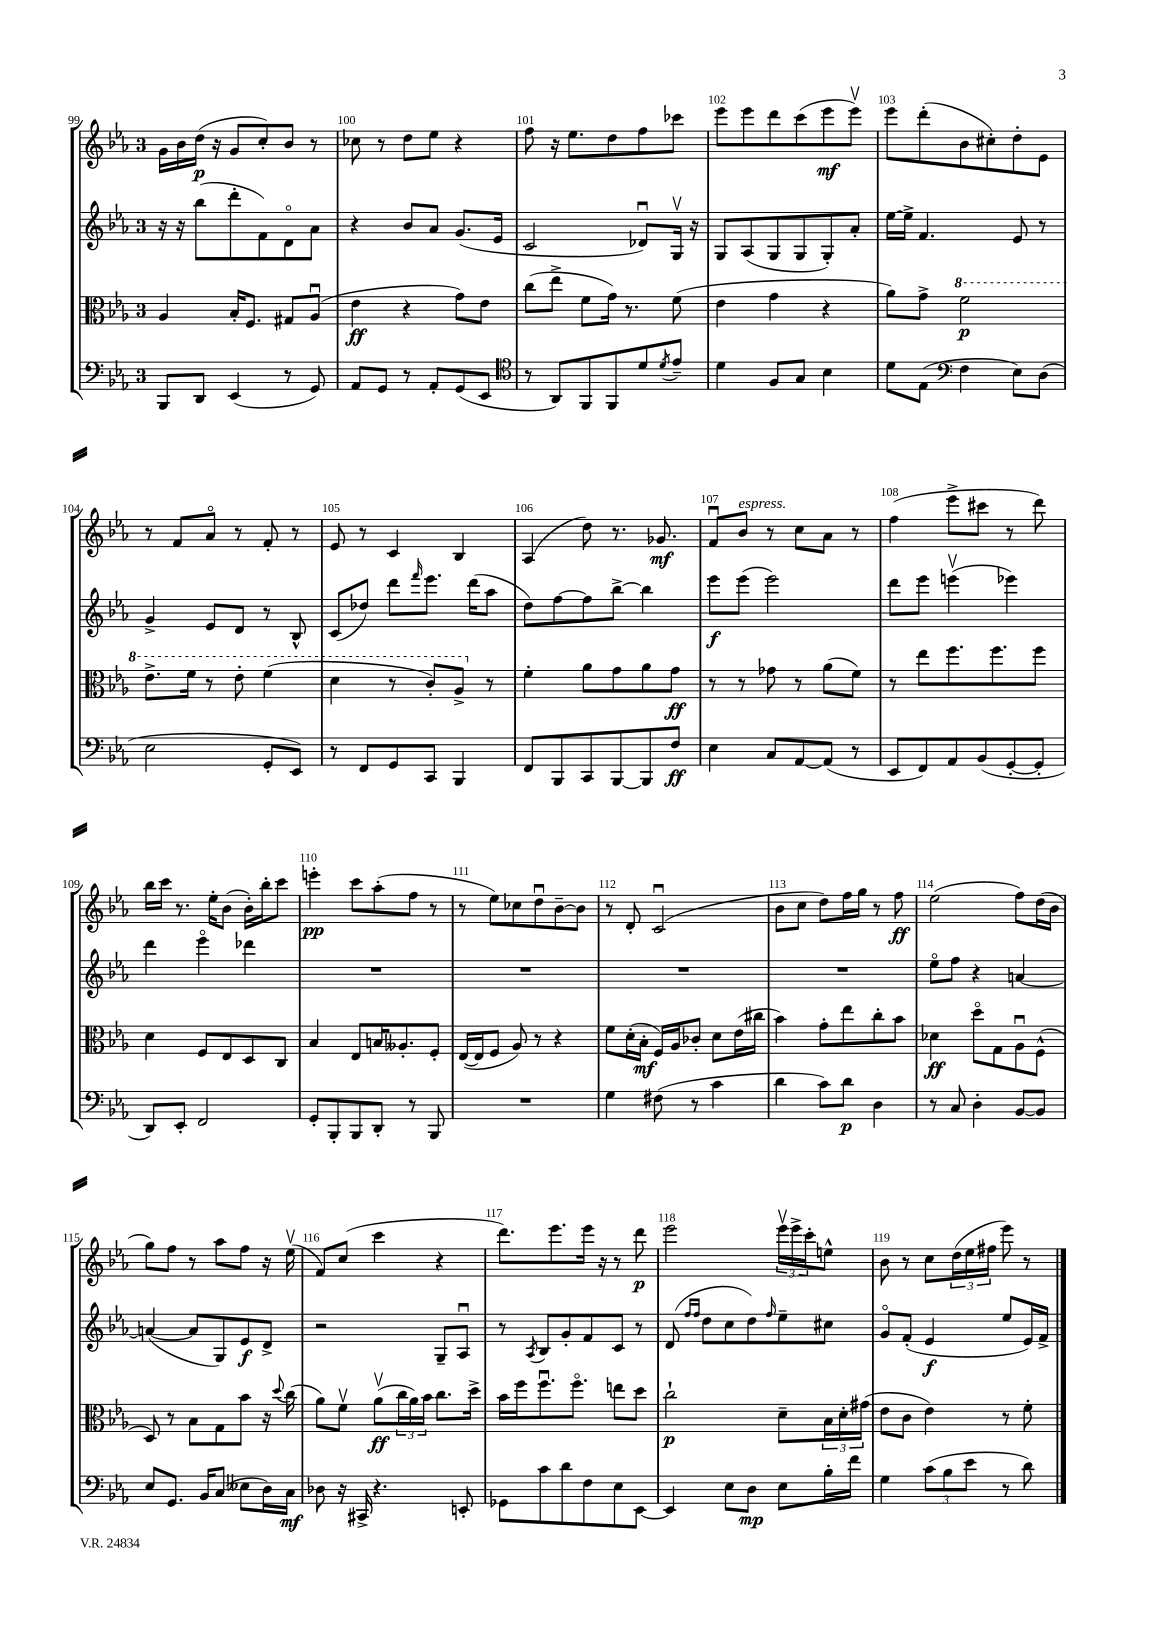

**kern	**dynam	**kern	**dynam	**kern	**dynam	**kern	**dynam
*part4	*part4	*part3	*part3	*part2	*part2	*part1	*part1
*staff4	*staff4	*staff3	*staff3	*staff2	*staff2	*staff1	*staff1
*clefF4	*	*clefC3	*	*clefG2	*	*clefG2	*
*k[b-e-a-]	*	*k[b-e-a-]	*	*k[b-e-a-]	*	*k[b-e-a-]	*
*M3/4	*	*M3/4	*	*M3/4	*	*M3/4	*
=99	=99	=99	=99	=99	=99	=99	=99
8BBB-/L	.	4A-/	.	16r	.	16g\LL	.
.	.	.	.	16r	.	16b-\	.
8DD/J	.	.	.	(8bb-\L	.	(16dd\JJ	p
.	.	.	.	.	.	16r	.
(4EE-/	.	16B-'/KL	.	8ddd'\	.	8g/L	.
.	.	8.F/J	.	.	.	.	.
.	.	.	.	8f\)	.	8cc'/)	.
8r	.	8G#X/L	.	8d\	.	8b-/J	.
8GG/)	.	(8A-u/J	.	8a-\J	.	8r	.
=100	=100	=100	=100	=100	=100	=100	=100
8AA-/L	.	4e-\	ff	4r	.	8cc-X\	.
8GG/J	.	.	.	.	.	8r	.
8r	.	4r	.	8b-/L	.	8dd\L	.
8AA-'/L	.	.	.	8a-/J	.	8ee-\J	.
(8GG/	.	8g\L)	.	(8.g/L	.	4r	.
8EE-/J	.	8e-\J	.	.	.	.	.
.	.	.	.	16e-/Jk	.	.	.
=101	=101	=101	=101	=101	=101	=101	=101
*clefC4	*	*	*	*	*	*	*
8r	.	(8cc\L	.	2c/	.	8ff\	.
8AA-/L)	.	8ee-^\J	.	.	.	16r	.
.	.	.	.	.	.	8.ee-\L	.
8FF/	.	8f\L	.	.	.	.	.
8FF/	.	16g\Jk)	.	.	.	8dd\	.
.	.	8.r	.	.	.	.	.
8d/	.	.	.	8d-Xu/L)	.	8ff\	.
8qd/	.	.	.	.	.	.	.
8e-~/J	.	(8f\	.	16Gv/Jk	.	8ccc-X\J	.
.	.	.	.	16r	.	.	.
=102	=102	=102	=102	=102	=102	=102	=102
4d\	.	4e-\	.	8G/L	.	8eee-\L	.
.	.	.	.	(8A-/	.	8eee-\	.
8F/L	.	4g\	.	8G/	.	8ddd\	.
8G/J	.	.	.	8G/	.	(8ccc\	.
4B-\	.	4r	.	8G'/)	.	8eee-\	mf
.	.	.	.	8a-'/J	.	8eee-v\J)	.
=103	=103	=103	=103	=103	=103	=103	=103
8d\L	.	8a-\L)	.	[16ee-\LL	.	8eee-\L	.
.	.	.	.	16ee-^\JJ]	.	.	.
(8E-\J	.	8g^\J	.	4.f/	.	(8ddd'\	.
*clefF4	*	*	*	*	*	*	*
*	*	*8va	*	*	*	*	*
4F\	.	2ff\	p	.	.	8b-\	.
.	.	.	.	.	.	8cc#X'\)	.
8E-\L)	.	.	.	8e-/	.	8dd'\	.
(8D\J	.	.	.	8r	.	8e-\J	.
!!LO:LB:g=z
=104	=104	=104	=104	=104	=104	=104	=104
2E-\	.	8.ee-^\L	.	4g^/	.	8r	.
.	.	.	.	.	.	8f/L	.
.	.	16ff\Jk	.	.	.	.	.
.	.	8r	.	8e-/L	.	8a-/J	.
.	.	8ee-'\	.	8d/J	.	8r	.
8GG'/L	.	(4ff\	.	8r	.	8f'/	.
8EE-/J)	.	.	.	8B-^^/	.	8r	.
=105	=105	=105	=105	=105	=105	=105	=105
8r	.	4dd\	.	(8c/L	.	8e-/	.
8FF/L	.	.	.	8dd-X/J)	.	8r	.
8GG/	.	8r	.	8ddd\L	.	4c/	.
.	.	.	.	16qqfff/	.	.	.
8CC/J	.	8cc'/L)	.	8.eee-\J	.	.	.
4BBB-/	.	8a-^/J	.	.	.	4B-/	.
.	.	.	.	(16ddd\KL	.	.	.
*	*	*X8va	*	*	*	*	*
.	.	8r	.	8aa-\J	.	.	.
=106	=106	=106	=106	=106	=106	=106	=106
8FF/L	.	4f'\	.	8dd\L)	.	(4A-/	.
8BBB-/	.	.	.	[8ff\	.	.	.
8CC/	.	8a-\L	.	8ff\]	.	8dd\)	.
[8BBB-/	.	8g\	.	[8bb-^\J	.	8.r	.
8BBB-/]	.	8a-\	.	4bb-\]	.	.	.
.	.	.	.	.	.	8.g-X/	mf
8F/J	ff	8g\J	ff	.	.	.	.
=107	=107	=107	=107	=107	=107	=107	=107
4E-\	.	8r	.	8eee-\L	f	8fu/L	.
!	!	!	!	!	!	!LO:TX:a:i:t=espress.	!
.	.	8r	.	(8eee-\J	.	8b-/J	.
8C/L	.	8g-X\	.	2eee-\)	.	8r	.
[8AA-/	.	8r	.	.	.	8cc\L	.
(8AA-/J]	.	(8a-\L	.	.	.	8a-\J	.
8r	.	8f\J)	.	.	.	8r	.
=108	=108	=108	=108	=108	=108	=108	=108
8EE-/L	.	8r	.	8ddd\L	.	(4ff\	.
8FF/)	.	8ee-\L	.	8eee-\J	.	.	.
8AA-/	.	8.ff\	.	(4eeenv\	.	8eee-^\L	.
(8BB-/	.	.	.	.	.	8ccc#X\J	.
.	.	8.ff\	.	.	.	.	.
[8GG'/	.	.	.	4eee-X\)	.	8r	.
8GG'/J]	.	8ff\J	.	.	.	8ddd\)	.
!!LO:LB:g=z
=109	=109	=109	=109	=109	=109	=109	=109
8DD/L)	.	4d\	.	4ddd\	.	16bb-\LL	.
.	.	.	.	.	.	16ccc\JJ	.
8EE-'/J	.	.	.	.	.	8.r	.
2FF/	.	8F/L	.	4eee-\	.	.	.
.	.	.	.	.	.	16ee-'\KL	.
.	.	8E-/	.	.	.	(8b-\J	.
.	.	8D/	.	4ddd-X\	.	16b-'\LL)	.
.	.	.	.	.	.	16bb-'\J	.
.	.	8C/J	.	.	.	8ccc\J	.
=110	=110	=110	=110	=110	=110	=110	=110
8GG'/L	.	4B-/	.	2.r	.	4eeen'\	pp
8BBB-'/	.	.	.	.	.	.	.
8BBB-/	.	8E-/L	.	.	.	8ccc\L	.
8DD'/J	.	16Bn/K	.	.	.	(8aa-'\	.
.	.	8.A--X'/	.	.	.	.	.
8r	.	.	.	.	.	8ff\J	.
8BBB-/	.	8F'/J	.	.	.	8r	.
=111	=111	=111	=111	=111	=111	=111	=111
2.r	.	([16E-/LL	.	2.r	.	8r	.
.	.	16E-/J]	.	.	.	.	.
.	.	8F/J	.	.	.	8ee-\L)	.
.	.	8A-/)	.	.	.	8cc-X\	.
.	.	8r	.	.	.	8ddu\	.
.	.	4r	.	.	.	[8b-~\	.
.	.	.	.	.	.	8b-\J]	.
=112	=112	=112	=112	=112	=112	=112	=112
4G\	.	8f\L	.	2.r	.	8r	.
.	.	(16d'\L	.	.	.	8d'/	.
.	.	16B-'\JJ	mf	.	.	.	.
(8F#X\	.	16F/LL)	.	.	.	(2cu/	.
.	.	16A-/J	.	.	.	.	.
8r	.	8c-X'/J	.	.	.	.	.
4c\	.	8d\L	.	.	.	.	.
.	.	(16e-\L	.	.	.	.	.
.	.	16cc#X\JJ	.	.	.	.	.
=113	=113	=113	=113	=113	=113	=113	=113
4d\	.	4b-\)	.	2.r	.	8b-\L	.
.	.	.	.	.	.	8cc\J	.
8c\L)	.	8g'\L	.	.	.	8dd\L)	.
8d\J	p	8ee-\	.	.	.	16ff\L	.
.	.	.	.	.	.	16gg\JJ	.
4D\	.	8cc'\	.	.	.	8r	.
.	.	8b-\J	.	.	.	8ff\	ff
=114	=114	=114	=114	=114	=114	=114	=114
8r	.	4d-X\	ff	8ee-\L	.	(2ee-\	.
8C/	.	.	.	8ff\J	.	.	.
4D'\	.	8dd\L	.	4r	.	.	.
.	.	8G\	.	.	.	.	.
[8BB-/L	.	8A-u\	.	[4an/	.	8ff\L)	.
8BB-/J]	.	(8F^^\J	.	.	.	(16dd\L	.
.	.	.	.	.	.	16b-\JJ	.
!!LO:LB:g=z
=115	=115	=115	=115	=115	=115	=115	=115
8E-/L	.	8D/)	.	(4an/_	.	8gg\L)	.
8.GG/J	.	8r	.	.	.	8ff\J	.
.	.	8B-\L	.	8a/L]	.	8r	.
16BB-/KL	.	.	.	.	.	.	.
(8C/J	.	8G\	.	8G/)	.	8aa-\L	.
8E--X\L	.	8b-\J	.	8e-/	f	8ff\J	.
16D\L)	.	16r	.	8d^/J	.	16r	.
.	.	8qqdd/	.	.	.	.	.
16C\JJ	mf	(16cc\	.	.	.	(16ee-v\	.
=116	=116	=116	=116	=116	=116	=116	=116
8D-X\	.	8a-\L)	.	2r	.	8f/L)	.
16r	.	8fv\J	.	.	.	(8cc/J	.
16CC#X^/	.	.	.	.	.	.	.
4.r	.	(8a-v\L	ff	.	.	4ccc\	.
.	.	24cc\L	.	.	.	.	.
.	.	24a-\)	.	.	.	.	.
.	.	24b-\JJ	.	.	.	.	.
.	.	8.cc\L	.	8G~/L	.	4r	.
8EEn'/	.	.	.	8A-u/J	.	.	.
.	.	16dd^\Jk	.	.	.	.	.
=117	=117	=117	=117	=117	=117	=117	=117
8GG-X\L	.	16b-\LL	.	8r	.	8.ddd\L)	.
.	.	16ff\J	.	.	.	.	.
.	.	.	.	8qA-/	.	.	.
8c\	.	8.ffu\	.	8B-/L	.	.	.
.	.	.	.	.	.	8.eee-\	.
8d\	.	.	.	8g'/	.	.	.
.	.	8.ff\J	.	.	.	.	.
8F\	.	.	.	8f/	.	16eee-\Jk	.
.	.	.	.	.	.	16r	.
8E-\	.	8een\L	.	8c/J	.	8r	.
[8EE-\J	.	8dd\J	.	8r	.	8ddd\	p
=118	=118	=118	=118	=118	=118	=118	=118
4EE-/]	.	2cc`\	p	(8d/	.	2eee-\	.
.	.	.	.	16qqff/LL	.	.	.
.	.	.	.	16qqff/JJ	.	.	.
.	.	.	.	8dd\L	.	.	.
8E-\L	.	.	.	8cc\	.	.	.
8D\J	mp	.	.	8dd\)	.	.	.
.	.	.	.	16qqff/	.	.	.
8E-\L	.	8d~\L	.	8ee-~\	.	24eee-v\LL	.
.	.	.	.	.	.	24eee-^\	.
.	.	.	.	.	.	24ccc'\J	.
16B-'\L	.	24B-\L	.	8cc#X\J	.	8een^^\J	.
.	.	24d'\	.	.	.	.	.
16f\JJ	.	.	.	.	.	.	.
.	.	(24g#X\JJ	.	.	.	.	.
=119	=119	=119	=119	=119	=119	=119	=119
4G\	.	8e-\L	.	8g/L	.	8b-\	.
.	.	8c\J	.	(8f'/J	.	8r	.
(12c\L	.	4e-\)	.	4e-/	f	8cc\L	.
12B-\	.	.	.	.	.	.	.
.	.	.	.	.	.	(24dd\L	.
12e-\J	.	.	.	.	.	24ee-\	.
.	.	.	.	.	.	24ff#X\JJ	.
8r	.	8r	.	8ee-/L	.	8eee-\)	.
8d\)	.	8f'\	.	16e-/L)	.	8r	.
.	.	.	.	16f^/JJ	.	.	.
==	==	==	==	==	==	==	==
*-	*-	*-	*-	*-	*-	*-	*-
